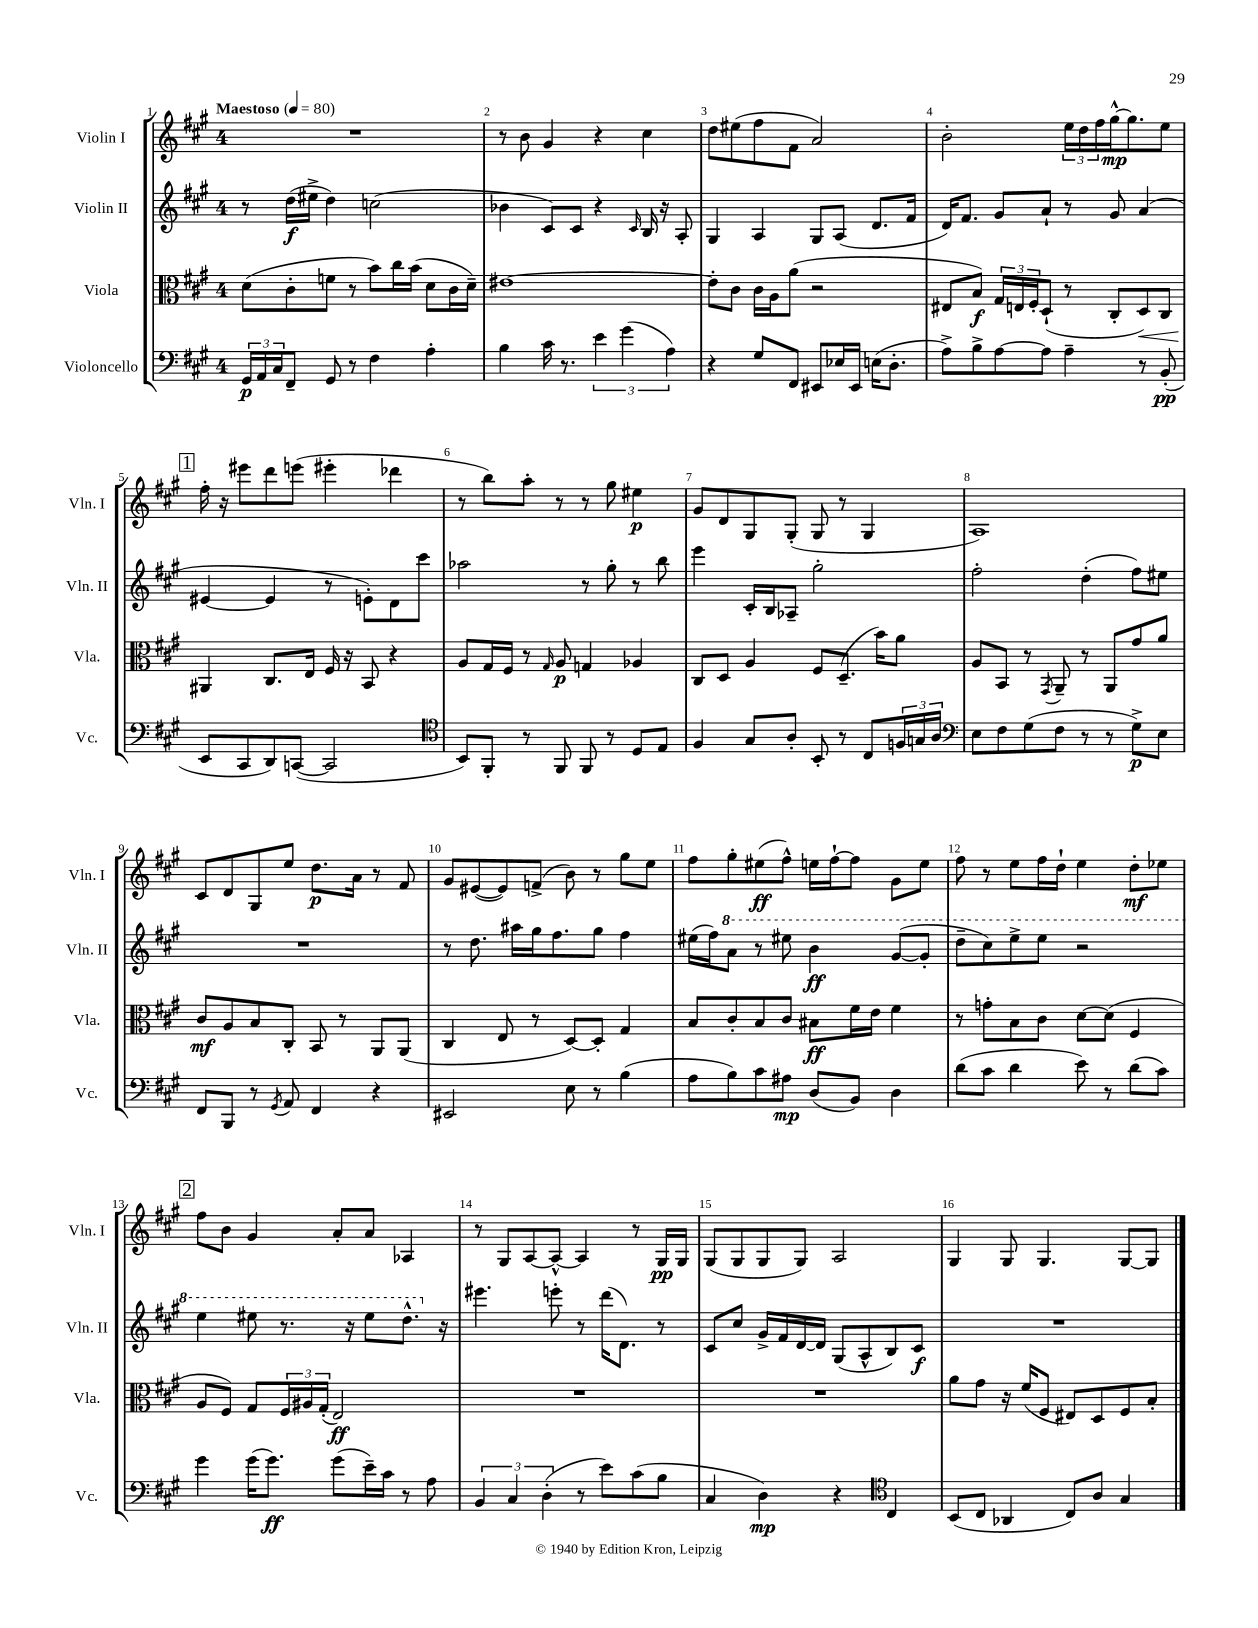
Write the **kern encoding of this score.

**kern	**kern	**kern	**kern
*staff4	*staff3	*staff2	*staff1
*clefF4	*clefC3	*clefG2	*clefG2
*k[f#c#g#]	*k[f#c#g#]	*k[f#c#g#]	*k[f#c#g#]
*M4/4	*M4/4	*M4/4	*M4/4
*MM80	*MM80	*MM80	*MM80
24GG#/LL	(8d\L	8r	1r
24AA/	.	.	.
24C#/J	.	.	.
8FF#~/J	8c#'\	(16dd\LL	.
.	.	16ee#^\JJ	.
8GG#/	8f\J	4dd\)	.
8r	8r	.	.
4F#\	8b\L)	(2cc\	.
.	16cc#\L	.	.
.	(16b\JJ	.	.
4A'\	8d\L	.	.
.	16c#\L	.	.
.	16d~\JJ)	.	.
=	=	=	=
4B\	[1e#	4b-\	8r
.	.	.	8b\
16c#\	.	8c#/L)	4g#/
8.r	.	.	.
.	.	8c#/J	.
6e\	.	4r	4r
(6g#\	.	.	.
.	.	16qqc#/	.
.	.	16B/	4cc#\
.	.	16r	.
6A\)	.	.	.
.	.	8A'/	.
=	=	=	=
4r	8e#'\]L	4G#/	8dd\L
.	8c#\J	.	(8ee#\
8G#/L	16c#\LL	4A/	8ff#\
.	16A\J	.	.
8FF#/J	(8a\J	.	8f#\J
8EE#/L	2r	8G#/L	2a/)
16E-/L	.	(8A/J	.
16EE#/JJ	.	.	.
(16E\LK	.	8.d/L	.
8.D'\J	.	.	.
.	.	16f#/Jk	.
=	=	=	=
8A^\L)	8E#/L	16d/LK)	2b'\
.	.	8.f#/J	.
8B^\	8B/J)	.	.
[8A\	24G#/LL	8g#/L	.
.	24E/	.	.
.	24F#'/J	.	.
8A\]J	(8D`/J	8a`/J	.
4A~\	8r	8r	24ee\LL
.	.	.	24dd\
.	.	.	24ff#\
.	8C#'/L	8g#/	[16gg#^^\J
.	.	.	8.gg#\]
8r	8D/)	(4a/	.
(8BB'/	8C#/J	.	8ee\J
=	=	=	=
8EE/L	4AA#/	[4e#/	16ff#'\
.	.	.	16r
8CC#/	.	.	8eee#\L
8DD/)	8.C#/L	4e#/]	8ddd\
([8CC/J	.	.	(8eee\J
.	16E/Jk	.	.
2CC/]	16F#/	8r	4eee#'\
.	16r	.	.
.	8BB/	8e'\L)	.
.	4r	8d\	4ddd-\
.	.	8ccc#\J	.
=	=	=	=
*clefC4	*	*	*
8BB/L)	8A/L	2aa-\	8r
8FF#'/J	16G#/L	.	8bb\L)
.	16F#/JJ	.	.
8r	8r	.	8aa'\J
.	16qqG#/	.	.
8FF#/	8A/	.	8r
8FF#/	4G/	8r	8r
8r	.	8gg#'\	8gg#\
8D/L	4A-/	8r	4ee#\
8E/J	.	8bb\	.
=	=	=	=
4F#/	8C#/L	4eee\	8g#/L
.	8D/J	.	8d/
8G#/L	4A/	16c#'/LL	8G#/
.	.	16B/J	.
8A'/J	.	8A-~/J	(8G#'/J
8BB'/	8F#/L	2gg#'\	8G#/
8r	(8.D~/J	.	8r
8C#/L	.	.	4G#/
.	16b\LK)	.	.
24F/L	8a\J	.	.
24G/	.	.	.
24A/JJ	.	.	.
=	=	=	=
*clefF4	*	*	*
8E\L	8A/L	2ff#'\	1A)
8F#\	8BB/J	.	.
(8G#\	8r	.	.
.	8qGG#/	.	.
8F#\J	8AA~/	.	.
8r	8r	(4dd'\	.
8r	8AA/L	.	.
8G#^\L)	8g#/	8ff#\L)	.
8E\J	8a/J	8ee#\J	.
=	=	=	=
8FF#/L	8c#/L	1r	8c#/L
8BBB/J	8A/	.	8d/
8r	8B/	.	8G#/
8qGG#/	.	.	.
8AA/	8C#'/J	.	8ee/J
4FF#/	8BB/	.	8.dd\L
.	8r	.	.
.	.	.	16a\Jk
4r	8AA/L	.	8r
.	(8AA/J	.	8f#/
=	=	=	=
2EE#/	4C#/	8r	8g#/L
.	.	8.dd\	([8e#/
.	8E/	.	8e#/])
.	.	16aa#\LL	.
.	8r	16gg#\J	(8f^/J
.	.	8.ff#\	.
8E\	[8D/L)	.	8b\)
8r	8D'/]J	8gg#\J	8r
(4B\	4G#/	4ff#\	8gg#\L
.	.	.	8ee\J
=	=	=	=
8A\L	8B/L	(16ee#\LL	8ff#\L
.	.	16ff#\J)	.
8B\)	8c#'/	8aa\J	8gg#'\
8c#\	8B/	8r	(8ee#\
8A#\J	8c#/J	8eee#\	8ff#^^\J)
(8D/L	8B#\L	4bb\	16ee\LL
.	.	.	[16ff#`\J
8BB/J)	16f#\L	.	8ff#\]J
.	16e\JJ	.	.
4D\	4f#\	([8gg#/L	8g#\L
.	.	8gg#'/]J	8ee\J
=	=	=	=
(8d\L	8r	8ddd~\L	8ff#\
8c#\J	8g'\L	8ccc#\)	8r
4d\	8B\	8eee^\	8ee\L
.	8c#\J	8eee\J	16ff#\L
.	.	.	16dd`\JJ
8e\)	[8d\L	2r	4ee\
8r	(8d\]J	.	.
(8d\L	4F#/	.	8dd'\L
8c#\J)	.	.	8ee-\J
=	=	=	=
4g#\	8A/L	4eee\	8ff#\L
.	8F#/J)	.	8b\J
(16g#\LK	8G#/L	8eee#\	4g#/
8.g#\J)	.	.	.
.	24F#/L	8.r	.
.	24A#/	.	.
.	(24G#'/JJ	.	.
(8g#\L	2E/)	.	8a'/L
.	.	16r	.
16e~\L)	.	8eee#\L	8a/J
16c#\JJ	.	.	.
8r	.	8.ddd^^\J	4A-/
8A\	.	.	.
.	.	16r	.
=	=	=	=
6BB/	1r	4.eee#\	8r
.	.	.	8G#/L
6C#/	.	.	.
.	.	.	[8A/
(6D'\	.	.	.
.	.	8eee'\	8A^^/_J
8r	.	8r	4A/]
8e\L)	.	(16ddd\LK	.
.	.	8.d\J)	.
(8c#\	.	.	8r
8B\J	.	8r	16G#/LL
.	.	.	16G#/JJ
=	=	=	=
4C#/	1r	8c#/L	(8G#/L
.	.	8cc#/J	8G#/
4D\)	.	16g#^/LL	8G#/
.	.	16f#/	.
.	.	[16d/	8G#/J)
.	.	16d/]JJ	.
4r	.	(8G#/L	2A/
.	.	8A^^/	.
*clefC4	*	*	*
4C#/	.	8B/)	.
.	.	8c#/J	.
=	=	=	=
(8BB/L	8a\L	1r	4G#/
8C#/J	8g#\J	.	.
4AA-/	16r	.	8G#/
.	(16f#/LK	.	.
.	8F#/J	.	4.G#/
8C#/L)	8E#/L)	.	.
8A/J	8D/	.	.
4G#/	8F#/	.	[8G#/L
.	8B'/J	.	8G#/]J
==	==	==	==
*-	*-	*-	*-
